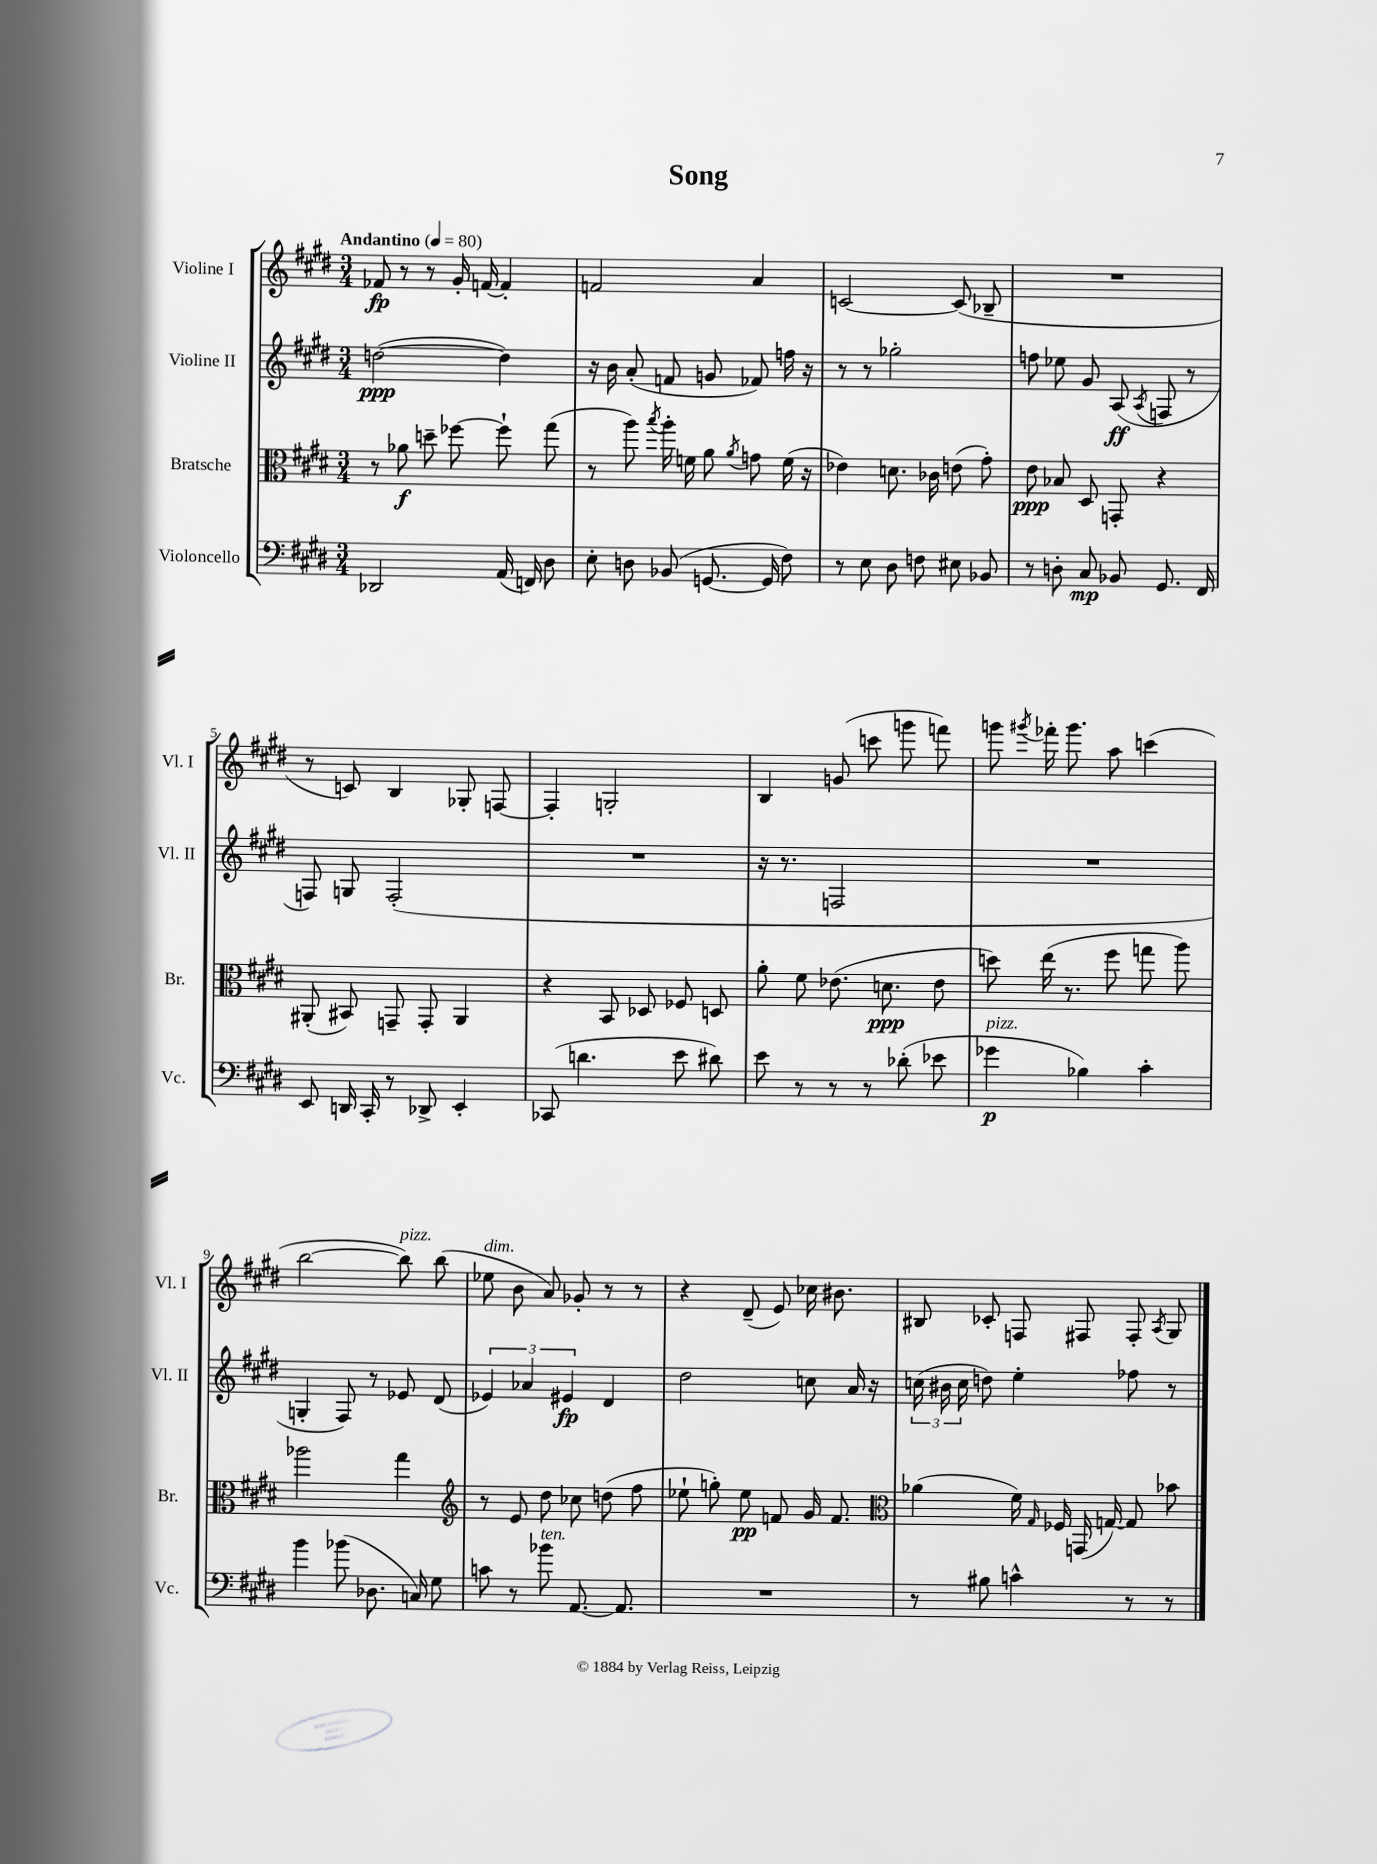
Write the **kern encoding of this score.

**kern	**kern	**kern	**kern
*staff4	*staff3	*staff2	*staff1
*clefF4	*clefC3	*clefG2	*clefG2
*k[f#c#g#d#]	*k[f#c#g#d#]	*k[f#c#g#d#]	*k[f#c#g#d#]
*M3/4	*M3/4	*M3/4	*M3/4
*MM80	*MM80	*MM80	*MM80
2DD-	8r	([2dd	8f-
.	8a-	.	8r
.	8dd~	.	8r
.	[8ff-	.	16g#'
.	.	.	[16f
(16AA	8ff-`]	4dd])	4f']
16FF)	.	.	.
8D#	(8gg#	.	.
=	=	=	=
8E'	8r	16r	2f
.	.	16b	.
8D	8aa)	(8a'	.
.	8qbb	.	.
(8BB-	16aa'	8f	.
.	16f	.	.
[8.GG	8a	8g	.
.	8qa	.	.
.	8g	8f-)	4a
16GG]	.	.	.
8F#)	(16f	16ff	.
.	16r	16r	.
=	=	=	=
8r	4e-)	8r	[2c
8E	.	8r	.
8D#	8.d	2gg-'	.
8F	.	.	.
.	16c-	.	.
8E#	(8e	.	(8c]
8BB-	8g#')	.	8B-~
=	=	=	=
8r	8e	8ff	2.r
8D'	8B-	8ee-	.
8C#	8D#	8g#	.
8BB-	8GG'	(8A	.
.	.	8qA	.
8.GG#	4r	8F	.
.	.	8r	.
16FF#	.	.	.
=	=	=	=
8EE	(8AA#'	8F)	8r
16DD	8BB#)	8G	8c)
16CC#'	.	.	.
8r	8GG~	(2F'	4B
8DD-^	8GG'	.	.
4EE'	4AA#	.	8G-'
.	.	.	[8F
=	=	=	=
(8CC-	4r	2.r	4F']
4.d	.	.	.
.	8BB	.	2G'
.	8D-	.	.
8e	8F-	.	.
8d#)	8D	.	.
=	=	=	=
8e	8a'	16r	4B
.	.	8.r	.
8r	8f#	.	.
8r	(8.e-	2F	(8g
8r	.	.	8ccc
.	8.d	.	.
(8d-'	.	.	8ggg
8e-	8e-	.	8fff)
=	=	=	=
4g-	8dd)	2.r	8ggg
.	.	.	8qggg#
.	(16ee	.	16fff-'
.	8.r	.	8.ggg#
4B-)	.	.	.
.	8ff#	.	8aa
4c#'	8gg	.	(4ccc
.	8aa)	.	.
=	=	=	=
4b	2aa-	4G'	[2bb
(8b-	.	8F#)	.
8.D-	.	8r	.
.	4gg#	8e-	8bb])
16C)	.	.	.
8G#	.	(8d#	(8bb
=	=	=	=
*	*clefG2	*	*
8c	8r	6e-)	8ee-
8r	8e	.	8b
.	.	6a-	.
8b-	8dd#	.	8a)
.	.	6e#	.
[8.AA	8cc-	.	8g-'
.	(8dd	4d#	8r
8.AA]	.	.	.
.	8ff#	.	8r
=	=	=	=
2.r	8ee-`	2dd#	4r
.	8gg')	.	.
.	8ee-	.	(8d#~
.	8f	.	8e)
.	16g#	8cc	16cc-
.	8.f	.	8.b#
.	.	16a	.
.	.	16r	.
=	=	=	=
*	*clefC3	*	*
8r	(4a-	(24cc	8B#
.	.	24b#	.
.	.	24cc	.
8B#	.	8dd)	8c-'
4c^^	16f#)	4ee'	8F
.	16qqG#	.	.
.	16F-	.	.
.	(16GG	.	8F#
.	[16G)	.	.
8r	8G]	8ff-	8F#'
.	.	.	8qA
8r	8b-	8r	8G#
==	==	==	==
*-	*-	*-	*-
